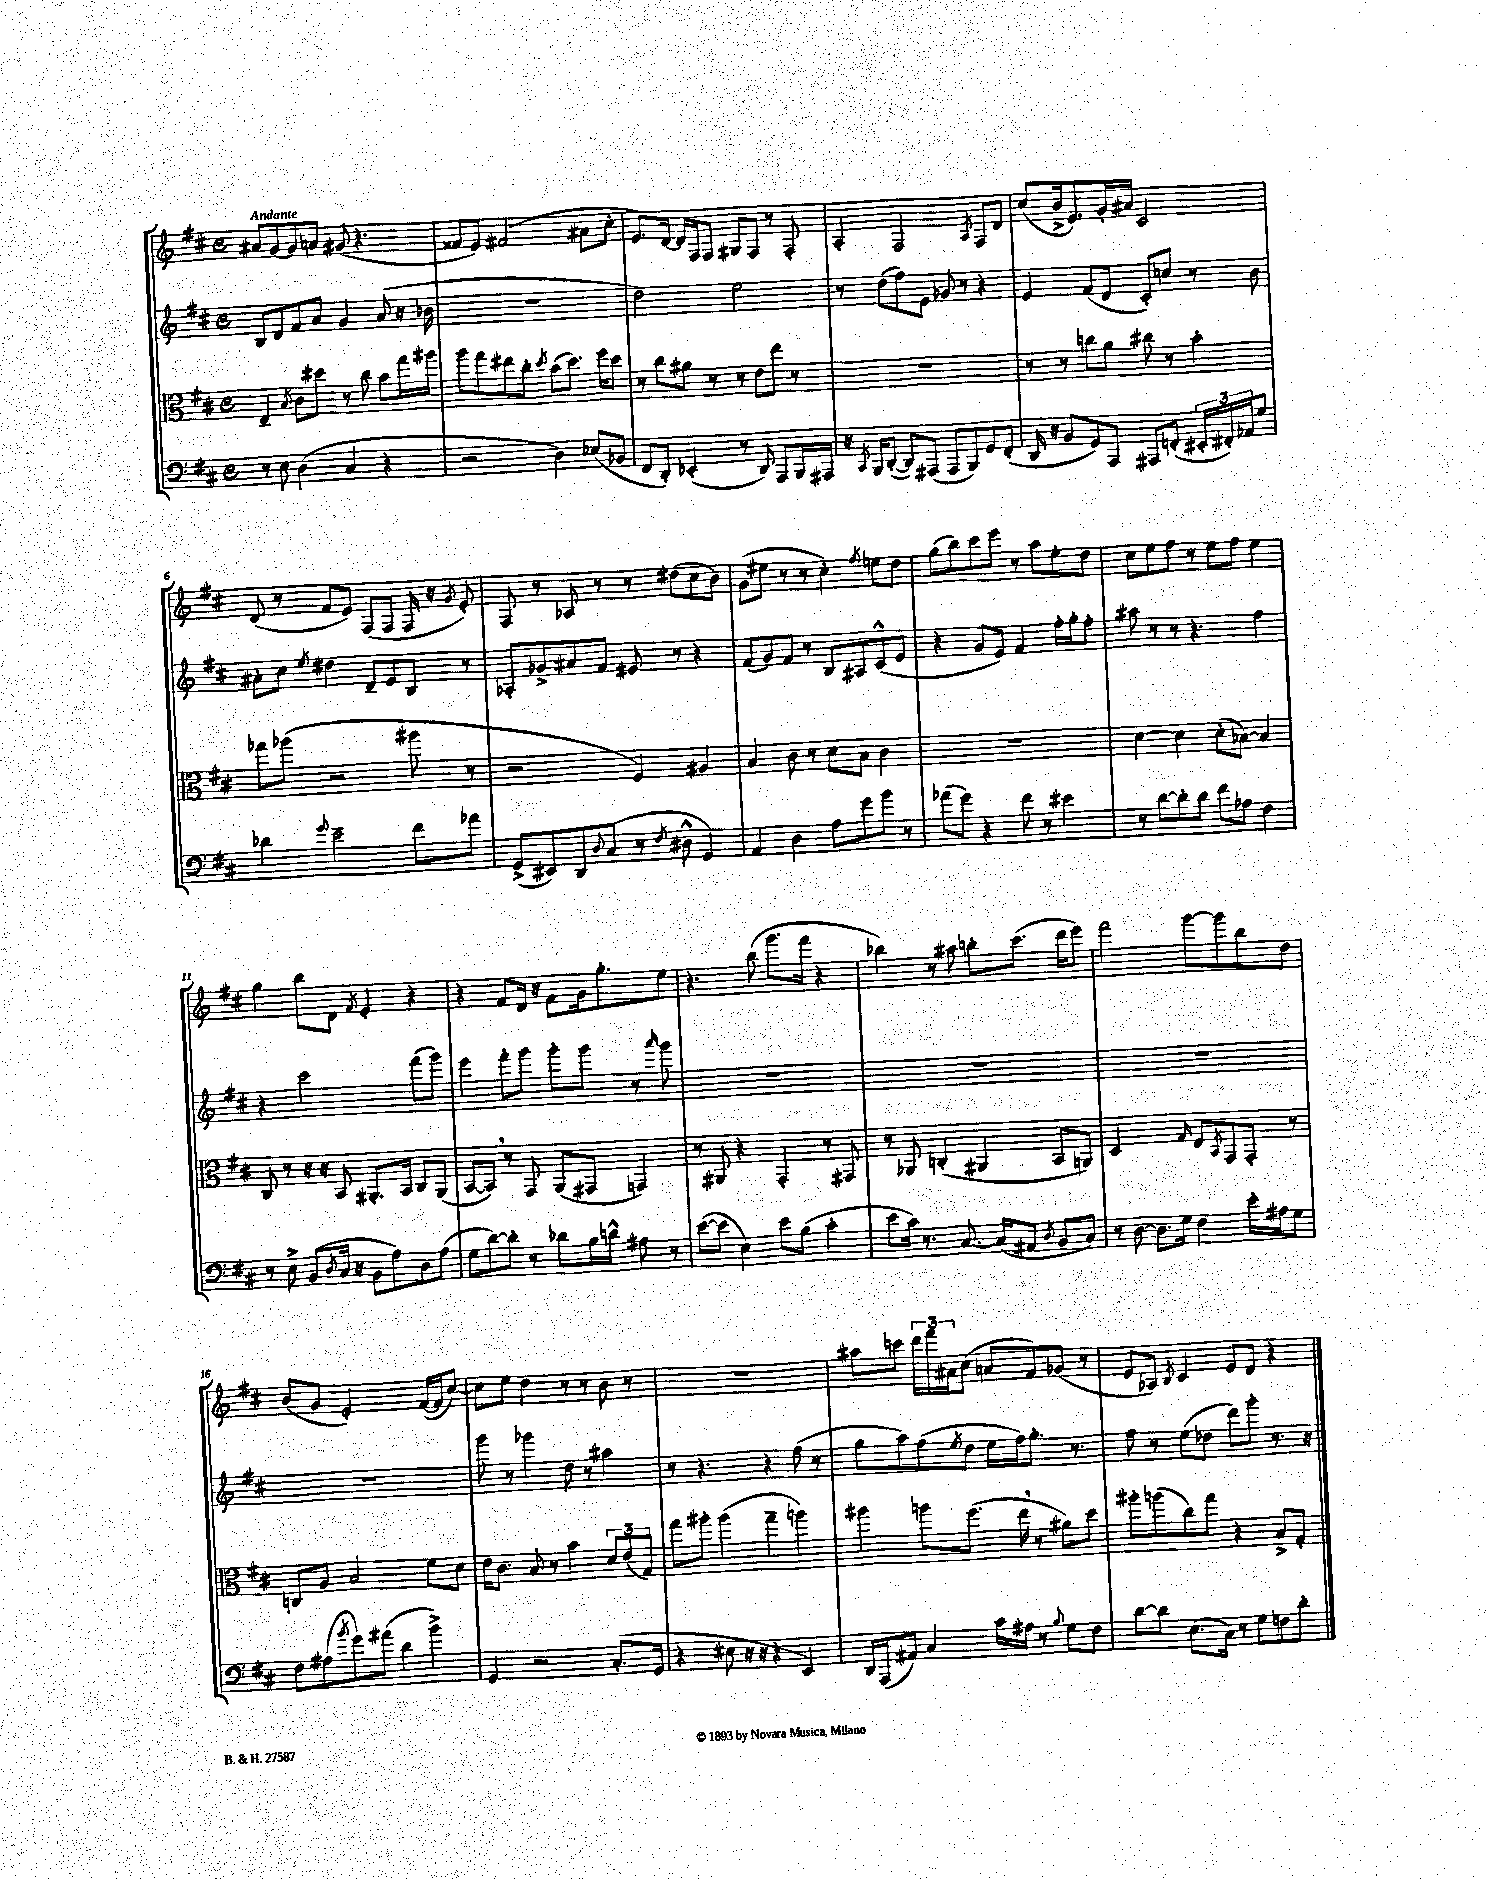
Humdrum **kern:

**kern	**kern	**kern	**kern
*part4	*part3	*part2	*part1
*staff4	*staff3	*staff2	*staff1
*clefF4	*clefC3	*clefG2	*clefG2
*k[f#c#]	*k[f#c#]	*k[f#c#]	*k[f#c#]
*M4/4	*M4/4	*M4/4	*M4/4
*met(c)	*met(c)	*met(c)	*met(c)
=1	=1	=1	=1
!	!	!	!LO:TX:a:B:t=Andante
8r	4E~/	8B/L	8a#X/L
8E\	.	8d/	[8g/
.	8qB/	.	.
(4D\	8c#\L	8f#/	8g/]
.	8dd#X\J	8a/J	8an/J
4C#/	8r	4g/	(8g#X/
.	8cc#\	.	4.r
4r	8b\L	(8a/	.
.	16gg\L	16r	.
.	16aa#X\JJ	16b-X\	.
=2	=2	=2	=2
2r	8aa\L	1r	8f##X/L
.	8gg\	.	8e/J)
.	8ee#X\	.	(2f#X/
.	8cc#'\J	.	.
.	8qdd/	.	.
4D\)	(8b\L	.	.
.	8.dd\J)	.	.
(8E-X/L	.	.	8a#X\L
.	16ff#\KL	.	.
8BB-X/J	8dd\J	.	8cc#'\J
=3	=3	=3	=3
8FF#/L	8r	2dd\)	8.e/L)
8DD'/J)	8cc#\L	.	.
.	.	.	[16d/Jk
(4EE-X'/	8a#X\J	.	16d/LL]
.	.	.	16F#/J
.	8r	.	8F#/J
8r	8r	2ee\	8G#X/L
8DD/)	8e\L	.	8F#/J
8AAA/L	8ee\J	.	8r
16BBB/L	8r	.	8F#'/
16AAA#X/JJ	.	.	.
=4	=4	=4	=4
16r	1r	8r	4A'/
8qCC#/	.	.	.
16BBB/KL	.	.	.
([8DD'/J	.	(8dd\L	.
8DD/L])	.	8ff#\)	2F#/
(8AAA#X/J	.	8e\J	.
8AAA#/L	.	8g-X/	.
8BBB/)	.	8r	.
.	.	.	8qA/
8GG/	.	4r	8F#/L
(8FF#'/J	.	.	8d/J
=5	=5	=5	=5
16DD/	8r	4e/	(8cc#/L
16r	.	.	.
8BB/L	8r	.	16b^/k
.	.	.	8.e/)
8GG/)	8ccn\L	(8f#/L	.
8AAA/J	8a\J	8d/J	16g'/L
.	.	.	16a#X/JJ
8AAA#X/L	8cc#X\	8c#'/L)	2c#/
(8FFn'/J	8r	8ccn/J	.
24EE#X'/LL	4b'\	8r	.
24FF#X'/)	.	.	.
24AA-X/J	.	.	.
8G/J	.	8b\	.
!!LO:LB:g=z
=6	=6	=6	=6
4d-X\	8gg-X\L	8a#X'\L	(8d/
.	(8aa-X\J	8cc#\J	8r
8qqg/	.	8qee/	.
2e~\	2r	4dd#X\	8f#/L
.	.	.	8e/J)
.	.	8d~/L	(8F#/L
.	.	8e/	8F#/J
8f#\L	8aa#X\	8B/J	16F#/
.	.	.	16r
.	.	.	8qg/
8a-X\J	8r	8r	8e'/)
=7	=7	=7	=7
(8GG^/L	2r	8A-X'/L	8F#/
8EE#X/)	.	8g-X^/	8r
8DD/	.	8a#X/	8A-X/
8qqD/	.	.	.
(8C#/J	.	8f#/J	8r
8r	4F#/)	8e#X/	8r
8qF#/	.	.	.
8D#X^^\	.	8r	(8dd#X\L
4GG/)	4A#X/	4r	8cc#\
.	.	.	8b\J)
=8	=8	=8	=8
4AA/	4B/	(8f#/L	(8g\L
.	.	8g/)	8ee#X\J
4D\	8c#\	8f#/J	8r
.	8r	8r	8r
8A\L	8d\L	8B/L	4cc#'\)
8g\	8B\J	8A#X/	.
.	.	.	8qff#/
8b\J	4c#\	(8c#^^/	8een\L
8r	.	8e/J	8dd\J
=9	=9	=9	=9
(8a-X\L	1r	4r	(8gg\L
8g\J)	.	.	8bb\)
4r	.	8g/L	8ccc#\
.	.	8e/J)	8eee\J
8f#\	.	4f#/	8r
8r	.	.	8aa\L
4e#X\	.	16ff#'\LL	8ee'\
.	.	16gg'\J	.
.	.	8ff#'\J	8dd\J
=10	=10	=10	=10
8r	[4d\	8aa#X\	8cc#\L
[8d\L	.	8r	8ee\
8d'\]	4d\]	8r	8ff#\J
8d\J	.	4.r	8r
8f#\L	(8d'\L	.	8ee\L
8A-X\J	[8B-X\J)	.	8ff#\J
4F#\	4B-/]	4ff#\	4ee\
!!LO:LB:g=z
=11	=11	=11	=11
8r	8C#/	4r	4gg\
8E^\	8r	.	.
(8BB/L	16r	2ccc#\	8bb\L
.	16r	.	.
8qD/	.	.	.
16C#/Jk	8BB/	.	8d\J
16r	.	.	.
.	.	.	8qf#/
8BB\L	8.AA#X'/L	.	4e'/
8A\)	.	.	.
.	16BB/Jk	.	.
8D\	8C#/L	(8fff#\L	4r
(8A\J	(8AA#/J	8ggg\J)	.
=12	=12	=12	=12
8G\L	[8BB/L	4eee\	4r
[8d\)	8BB,/J])	.	.
8d'\J]	8r	8fff#'\L	8f#/L
8r	8GG/	8ggg\J	16d/Jk
.	.	.	16r
8d-X\L	(8AA/L	8ggg'\L	8f#\L
16B\L	8GG#X/J	8ggg\J	16g\k
16dn^^\JJ	.	.	8.gg'\
8A#X\	4GGn/)	8r	.
.	.	16qqaaa/	.
8r	.	8ggg\	8ee\J
=13	=13	=13	=13
([8e\L	8r	1r	4.r
8e\J]	8AA#X/	.	.
4E\)	4r	.	.
.	.	.	(8bb\
8e\L	4GG'/	.	8.ggg\L
(8B\J	.	.	.
.	.	.	16fff#\Jk
4c#'\	8r	.	4r
.	8GG#X/	.	.
=14	=14	=14	=14
8e\L	8r	1r	4bb-X\)
16c#\Jk)	8AA-X/	.	.
8.r	.	.	.
.	(4Cn'/	.	8r
[8.C#/	.	.	8aa#X\
.	4AA#X/	.	8bbn'\L
(16C#/KL]	.	.	.
8AA#X/J	.	.	(8.ccc#\J
8qD/	.	.	.
8BB/L	8BB/L	.	.
.	.	.	16ddd\KL
8C#/J)	8AAn/J)	.	8eee\J)
=15	=15	=15	=15
8r	2D/	1r	2fff#\
[8D\	.	.	.
8.D\L]	.	.	.
16G\Jk	.	.	.
.	16qqG/	.	.
4F#\	8E/L	.	[8ggg\L
.	8qBB/	.	.
.	8GG/	.	8ggg\]
16e'\LL	8GG'/J	.	8bb\
16A#X\J	.	.	.
8G\J	8r	.	8dd\J
!!LO:LB:g=z
=16	=16	=16	=16
8F#\L	8Cn/L	1r	(8b/L
(8A#X\	8A/J	.	8g/J
8qb/	.	.	.
8g\)	2B/	.	2e'/)
(8a#X\J	.	.	.
4d\	.	.	.
4b^\)	8f#\L	.	([16f#/LL
.	.	.	16f#/J]
.	8d\J	.	[8cc#/J)
=17	=17	=17	=17
4GG/	16e\KL	8ggg\	8cc#\L]
.	8.c#\J	.	.
.	.	8r	8ee\J
2r	8B/	4ggg-X\	4dd\
.	8r	.	.
.	4b\	8dd\	8r
.	.	8r	8r
(8.C#'/L	12d/L	4aa#X\	8b\
.	(12e/	.	.
.	.	.	8r
.	12G/J)	.	.
16GG/Jk	.	.	.
=18	=18	=18	=18
4r	8gg\L	8r	1r
.	8aa#X'\J	4.r	.
8E#X\	(4aa#\	.	.
16r	.	.	.
16r	.	.	.
4r	4gg~\	4r	.
4EE/)	4aan\)	(8ff#\	.
.	.	8r	.
=19	=19	=19	=19
16DD/LL	4aa#X\	8gg\L	8aa#X\L
(16AAA/J	.	.	.
8AA#X/J)	.	8aa\)	8cccn\J
4C#/	8aan\L	(8ff#\	24ddd\LL
.	.	.	24fff#\
.	.	.	24a#X\J
.	.	8qee/	.
.	(8.ff#\J	8dd\J	(8cc#\J
16c#\LL	.	16ee\LL	8an/L
16A#X\JJ	16ee,\	16ff#\J)	.
8r	8r	8.gg'\J	8f#/)
8qqB/	.	.	.
8G\L	8a#X\L)	.	(8g-X/J
.	.	8.r	.
8F#\J	8dd\J	.	8r
=20	=20	=20	=20
[8d\L	8aa#X'\L	8ff#\	8e/L
8d\J]	(8aan\	8r	8A-X/J)
.	.	.	8qB/
(8.E\L	8cc#\)	(8ee\L	4c#/
.	8gg\J	8dd-X\J	.
16C#\Jk)	.	.	.
8r	4r	8ddd\L)	8e/L
8G\L	.	8ggg'\J	8d/J
8Fn\	8B^/L	8.r	4r
8d'\J	8G'/J	.	.
.	.	16r	.
==	==	==	==
*-	*-	*-	*-
